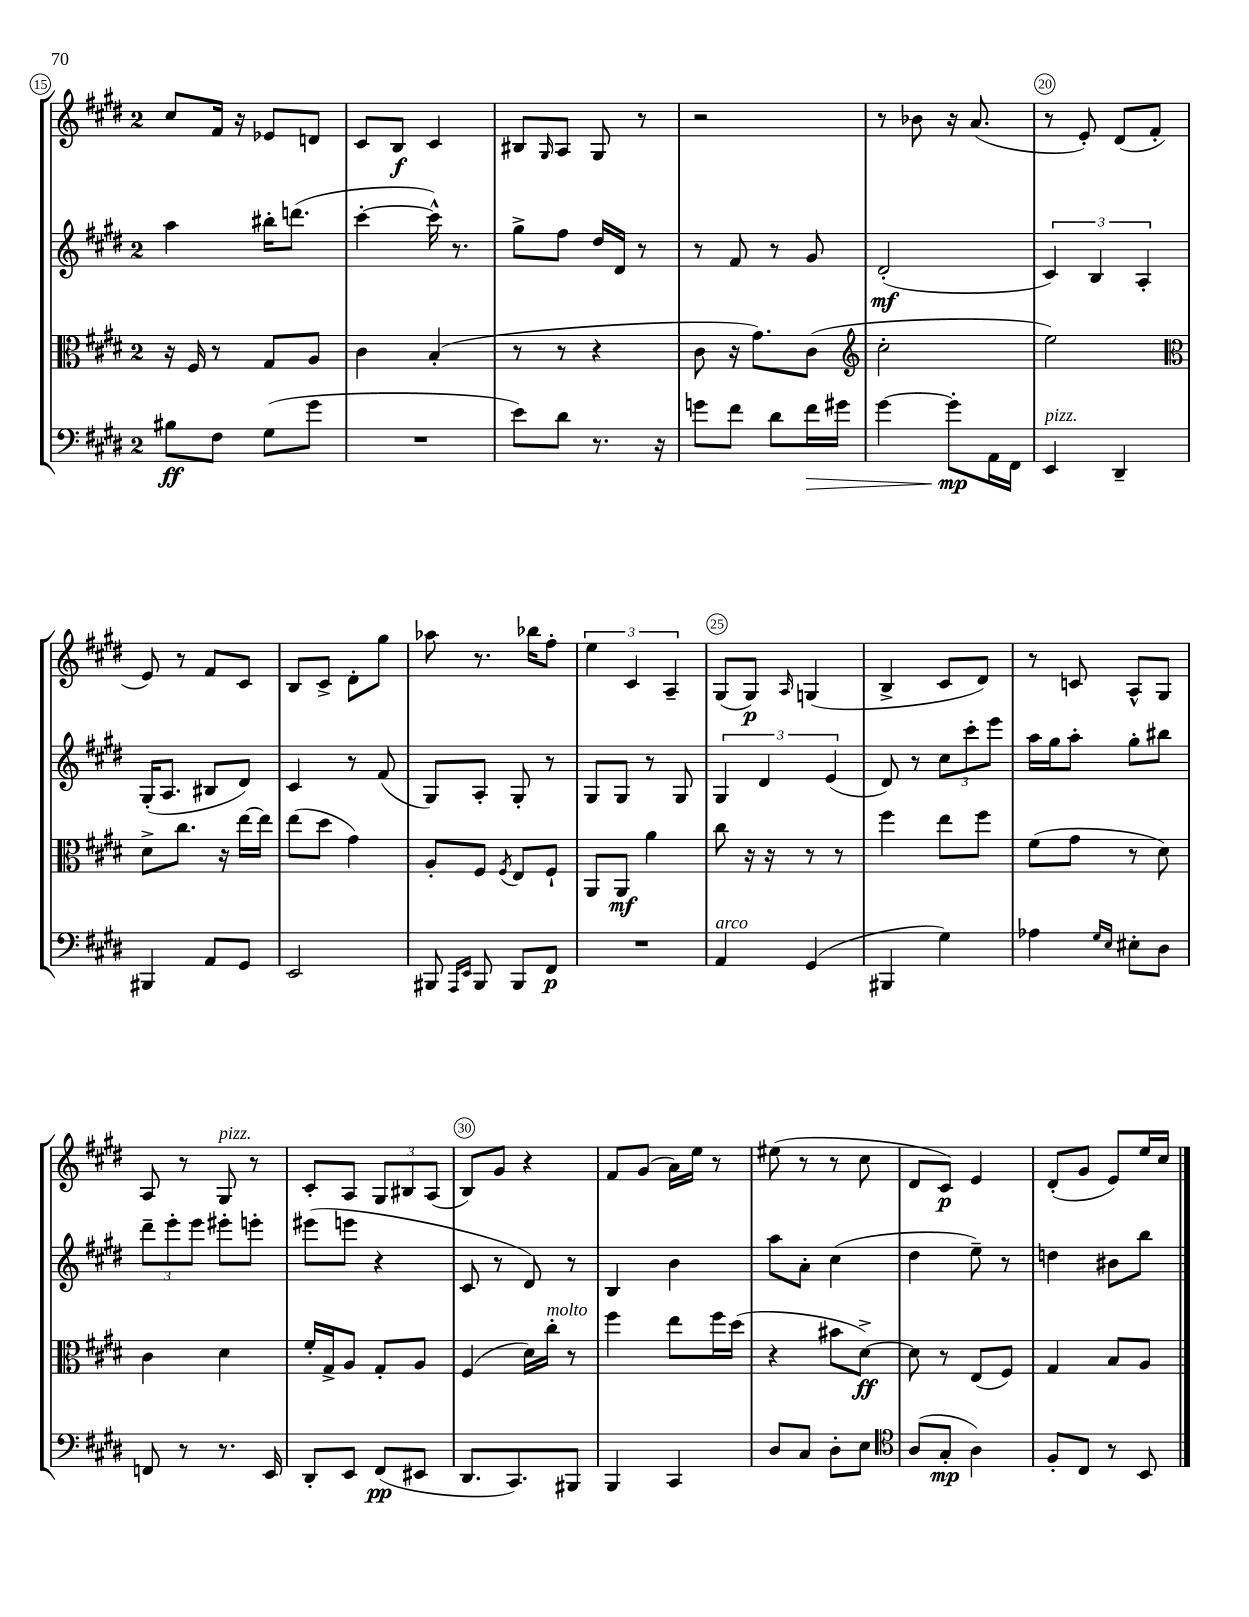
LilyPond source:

<<
\new StaffGroup <<
\new Staff = "s0" {
    \clef treble \key e \major \once \override Staff.TimeSignature.style = #'single-digit \time 2/4
    cis''8 fis'16 r16 ees'8 d'8 |
    cis'8 b8\f cis'4 |
    bis8 \grace { gis16 } a8 gis8 r8 |
    r2 |
    r8 bes'8 r16 a'8.( |
    r8 e'8-.) dis'8( fis'8-. |
    e'8) r8 fis'8 cis'8 |
    b8 cis'8-> dis'8-. gis''8 |
    aes''8 r8. bes''16 fis''8-. |
    \tuplet 3/2 { e''4 cis'4 a4-- } |
    gis8( gis8\p) \grace { a16 } g4( |
    b4-> cis'8 dis'8) |
    r8 c'8 a8-^ gis8 |
    a8 r8 gis8^\markup { \italic "pizz." } r8 |
    cis'8-. a8 \tuplet 3/2 { gis8 bis8 a8( } |
    b8) gis'8 r4 |
    fis'8 gis'8( a'16) e''16 r8 |
    eis''8( r8 r8 cis''8 |
    dis'8 cis'8\p) e'4 |
    dis'8-.( gis'8 e'8) e''16 cis''16 \bar "|." |
}
\new Staff = "s1" {
    \clef treble \key e \major \once \override Staff.TimeSignature.style = #'single-digit \time 2/4
    a''4 bis''16-. d'''8.( |
    cis'''4~-. cis'''16-^) r8. |
    gis''8-> fis''8 dis''16 dis'16 r8 |
    r8 fis'8 r8 gis'8 |
    dis'2-.\mf( |
    \tuplet 3/2 { cis'4) b4 a4-. } |
    gis16-.( a8. bis8 dis'8) |
    cis'4 r8 fis'8( |
    gis8) a8-. gis8-. r8 |
    gis8 gis8 r8 gis8 |
    \tuplet 3/2 { gis4 dis'4 e'4( } |
    dis'8) r8 \tuplet 3/2 { cis''8 cis'''8-. e'''8 } |
    a''16 gis''16 a''8-. gis''8-. bis''8 |
    \tuplet 3/2 { dis'''8-- e'''8-. e'''8 } eis'''8-. e'''8-. |
    eis'''8( e'''8 r4 |
    cis'8 r8 dis'8) r8 |
    b4 b'4 |
    a''8 a'8-. cis''4( |
    dis''4 e''8--) r8 |
    d''4 bis'8 b''8 \bar "|." |
}
\new Staff = "s2" {
    \clef alto \key e \major \once \override Staff.TimeSignature.style = #'single-digit \time 2/4
    r16 fis16 r8 gis8 a8 |
    cis'4 b4-.( |
    r8 r8 r4 |
    cis'8 r16 gis'8.) cis'8( |
    \clef treble cis''2-. |
    e''2) |
    \clef alto dis'8-> cis''8. r16 e''16~ e''16 |
    e''8( dis''8 gis'4) |
    a8-. fis8 \acciaccatura { fis8 } e8 fis8-! |
    a,8 a,8\mf a'4 |
    cis''8 r16 r16 r8 r8 |
    fis''4 e''8 fis''8 |
    fis'8( gis'8 r8 dis'8) |
    cis'4 dis'4 |
    fis'16-. gis16-> a8 gis8-. a8 |
    fis4( dis'16) cis''16-.^\markup { \italic "molto" } r8 |
    fis''4 e''8 fis''16 dis''16( |
    r4 bis'8 dis'8~->\ff) |
    dis'8 r8 e8( fis8) |
    gis4 b8 a8 \bar "|." |
}
\new Staff = "s3" {
    \clef bass \key e \major \once \override Staff.TimeSignature.style = #'single-digit \time 2/4
    bis8\ff fis8 gis8( gis'8 |
    R2 |
    e'8) dis'8 r8. r16 |
    g'8 fis'8 dis'8 fis'16\> gis'16 |
    gis'4~ gis'8-.\mp\! a,16 fis,16 |
    e,4^\markup { \italic "pizz." } dis,4-- |
    bis,,4 a,8 gis,8 |
    e,2 |
    bis,,8 \grace { a,,16 e,16 } bis,,8 bis,,8 fis,8\p |
    R2 |
    a,4^\markup { \italic "arco" } gis,4( |
    bis,,4 gis4) |
    aes4 \grace { gis16 e16 } eis8-. dis8 |
    f,8 r8 r8. e,16 |
    dis,8-. e,8 fis,8\pp( eis,8 |
    dis,8. cis,8.) bis,,8 |
    b,,4 cis,4 |
    dis8 cis8 dis8-. e8 |
    \clef tenor a8( gis8-.\mp a4) |
    fis8-. cis8 r8 b,8 \bar "|." |
}
>>
>>
\layout { \context { \Score currentBarNumber = #15 \override BarNumber.break-visibility = ##(#f #t #t) barNumberVisibility = #(every-nth-bar-number-visible 5) \override BarNumber.stencil = #(make-stencil-circler 0.1 0.3 ly:text-interface::print) } }
